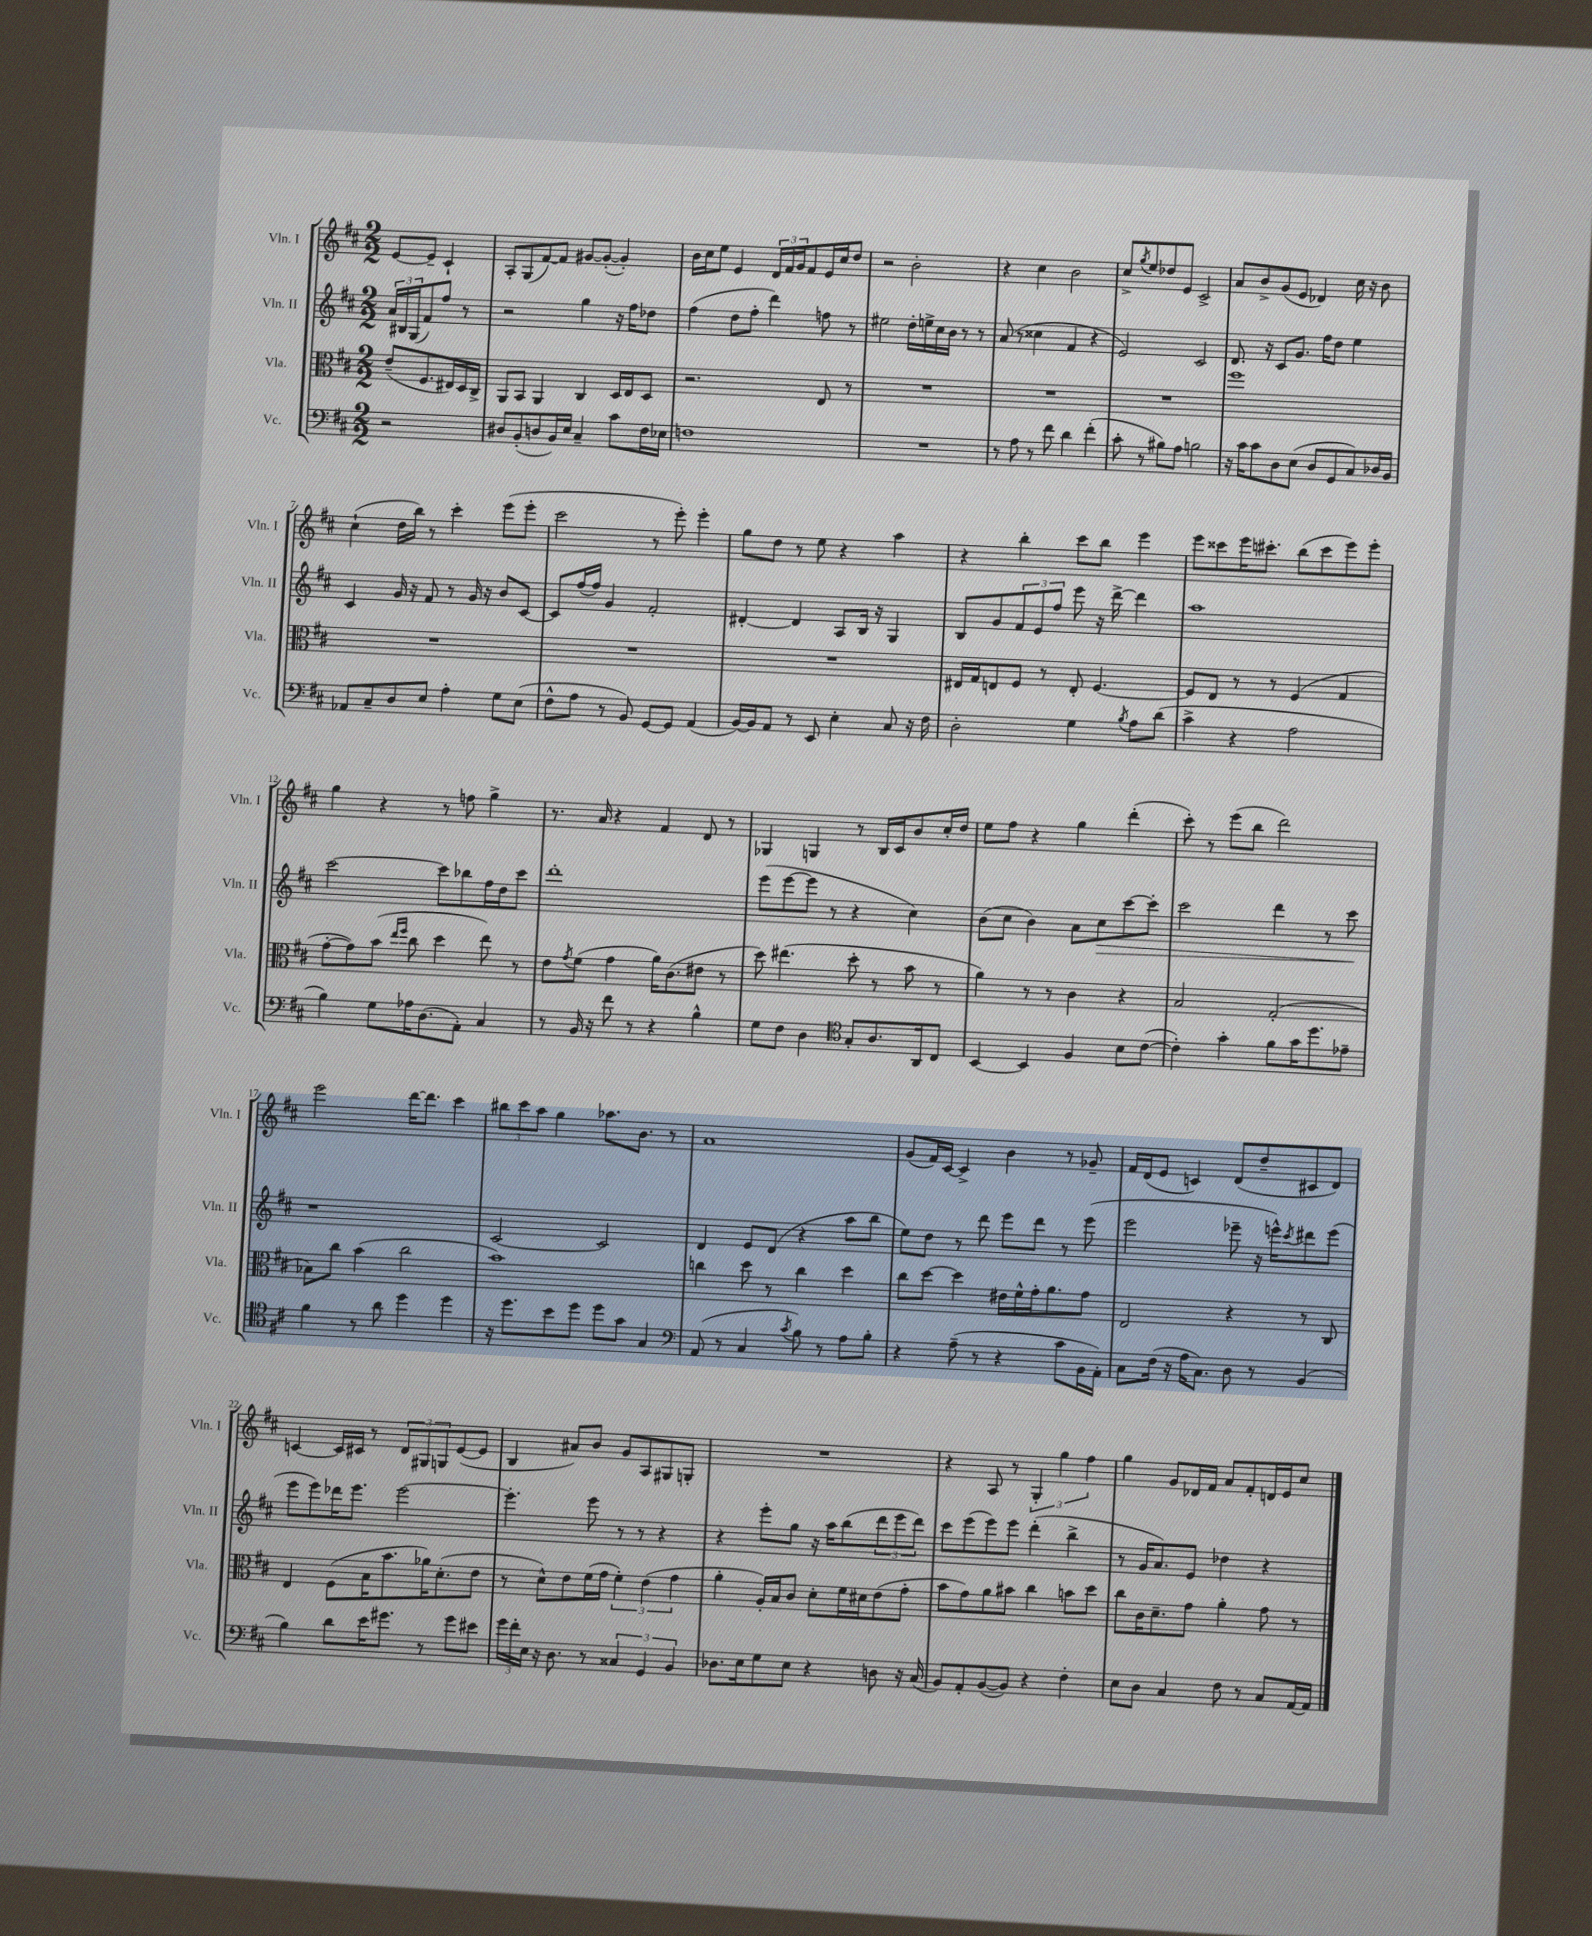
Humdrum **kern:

**kern	**kern	**kern	**dynam	**kern
*part4	*part3	*part2	*part2	*part1
*staff4	*staff3	*staff2	*staff2	*staff1
*I"Vc.	*I"Vla.	*I"Vln. II	*	*I"Vln. I
*I'Vc.	*I'Vla.	*I'Vln. II	*	*I'Vln. I
*clefF4	*clefC3	*clefG2	*	*clefG2
*k[f#c#]	*k[f#c#]	*k[f#c#]	*	*k[f#c#]
*M2/2	*M2/2	*M2/2	*	*M2/2
=	=	=	=	=
2r	(8e~/L	24a/LL	.	[8e/L
.	.	24B#X/	.	.
.	.	(24G/J	.	.
.	8.F#/	8f#/)	.	8e~/J]
.	.	8ff#/J	.	4c#`/
.	16E#X/L)	.	.	.
.	16D/	8r	.	.
.	16C#^/JJ	.	.	.
=1	=1	=1	=1	=1
8D#X/L	8AA/L	2r	.	8A'/L
(8BB'/	8BB/J	.	.	(8G/
8Dn/	4AA/	.	.	[8f#/)
16BB/L)	.	.	.	8f#/J]
16E/JJ	.	.	.	.
4C#~/	4C#/	4gg\	.	[8g#X/L
.	.	.	.	(8g#'/J_
8c#\L	16D/LL	16r	.	4g#'/])
.	16E/J	16ff#\KL	.	.
16F#\L	8D/J	8dd-X\J	.	.
16E-X\JJ	.	.	.	.
=2	=2	=2	=2	=2
1Fn	2.r	(4ff#\	.	16b\LL
.	.	.	.	16cc#\J
.	.	.	.	8ee\J
.	.	8dd\L	.	4e/
.	.	8ff#'\J	.	.
.	.	4ddd\)	.	24d/LL
.	.	.	.	24f#/
.	.	.	.	24g/J
.	.	.	.	8f#/
.	8E/	8ffn\	.	16e/L
.	.	.	.	16cc#/J
.	8r	8r	.	8dd/J
=3	=3	=3	=3	=3
1r	1r	2ee#X\	.	2r
.	.	16dd'\LL	.	2b'\
.	.	16een^\	.	.
.	.	16cc#\	.	.
.	.	16b\JJ	.	.
.	.	8r	.	.
.	.	8r	.	.
=4	=4	=4	=4	=4
8r	1r	(8a/	.	4r
8A\	.	8r	.	.
8r	.	4cc##X\	.	4cc#\
8f#\	.	.	.	.
4d\	.	4f#/	.	2b\
(4f#'\	.	4r	.	.
=5	=5	=5	=5	=5
8c#'\	1r	2e/)	.	8cc#^/L
.	.	.	.	8qgg/
8r	.	.	.	8ee/
8B#X\L)	.	.	.	8dd-X/
8A\J	.	.	.	8e/J
2Bn\	.	2c#/	.	2c#^/
=6	=6	=6	=6	=6
16r	1ff#	8.d/	.	8a/L
16c#\KL	.	.	.	.
8c#\	.	.	.	8b^/
.	.	16r	.	.
8D\	.	8c#/L	.	(8g/
(8E\J	.	8.g/J	.	8e/J
8D/L	.	.	.	4d-X/)
.	.	16ff#\KL	.	.
8GG/	.	8dd\J	.	.
8C#/)	.	4ee\	.	16cc#\
.	.	.	.	16r
16D-X/L	.	.	.	8b\
16BB/JJ	.	.	.	.
!!LO:LB:g=z
=7	=7	=7	=7	=7
8AA-X/L	1r	4c#/	.	(4cc#`\
8C#~/	.	.	.	.
8D/	.	16g/	.	16dd\LL
.	.	16r	.	16bb\JJ)
8E/J	.	8f#/	.	8r
4A'\	.	8r	.	4ccc#'\
.	.	16g/	.	.
.	.	16r	.	.
8G\L	.	8b/L	.	(8eee\L
(8E\J	.	[8c#/J	.	8eee'\J
=8	=8	=8	=8	=8
8F#^^\L	1r	8c#/L]	.	2ccc#\
8A\J	.	(16ff#/L	.	.
.	.	16ff#/JJ)	.	.
8r	.	4g/	.	.
8BB/)	.	.	.	.
[8GG/L	.	2f#'/	.	8r
8GG/J]	.	.	.	8eee'\)
(4AA/	.	.	.	4eee'\
=9	=9	=9	=9	=9
[16BB/LL)	1r	[4d#X'/	.	8gg\L
16BB/J]	.	.	.	.
8AA/J	.	.	.	8dd\J
8r	.	4d#/]	.	8r
8EE/	.	.	.	8ee\
4E'\	.	8A/L	.	4r
.	.	16B/Jk	.	.
.	.	16r	.	.
8C#/	.	4G/	.	4aa\
16r	.	.	.	.
16F#\	.	.	.	.
=10	=10	=10	=10	=10
2D'\	16E#X/LL	8B/L	.	4r
.	16G/J	.	.	.
.	8En/	8g/	.	.
.	8F#/J	12f#/	.	4bb'\
.	.	12e/	.	.
.	8r	.	.	.
.	.	12ff#/J	.	.
4G\	8E'/	8eee\	.	8ccc#\L
.	[4.F#/	16r	.	8bb\J
.	.	[16ddd^\	.	.
8qB/	.	.	.	.
8A\L	.	4ddd\]	.	4eee\
(8d\J	.	.	.	.
=11	=11	=11	=11	=11
4c#^\	8F#/L]	1aa	.	8eee\L
.	8E/J	.	.	8ccc##X\
4r	8r	.	.	16eee\K
.	.	.	.	8.ccc#X'\J
.	8r	.	.	.
2A\	(4F#/	.	.	(8bb\L
.	.	.	.	8ccc#\
.	4G/	.	.	8eee\)
.	.	.	.	8eee'\J
!!LO:LB:g=z
=12	=12	=12	=12	=12
4B\)	[8g'\L	[2ccc#\	.	4gg\
.	8g\])	.	.	.
8G\L	(8b\J	.	.	4r
.	16qqee/LL	.	.	.
.	16qqff#/JJ	.	.	.
16A-X\K	8cc#\	.	.	.
(8.D\	.	.	.	.
.	4dd\	8ccc#\L]	.	8r
8AA'\J)	.	8bb-X\	.	8ffn\
4C#/	8ee\)	16ff#\L	.	4gg^\
.	.	16dd\J	.	.
.	8r	8ccc#\J	.	.
=13	=13	=13	=13	=13
8r	8e\L	1ddd'	.	8.r
.	8qg/	.	.	.
16BB/	(8f#\J	.	.	.
16r	.	.	.	16a/
8f#\	4g\	.	.	4r
8r	.	.	.	.
4r	16a\KL)	.	.	4f#/
.	(8.c#\	.	.	.
4B^^\	8e#X\J	.	.	8d/
.	8r	.	.	8r
=14	=14	=14	=14	=14
8G\L	8dd\)	(8eee\L	.	4G-X/
8F#\J	(4.ee#X\	[8eee\	.	.
4D\	.	8eee\J]	.	4Gn/
.	.	8r	.	.
*clefC4	*	*	*	*
8G'/L	8dd'\	4r	.	8r
8.A/	8r	.	.	16B/LL
.	.	.	.	16c#/J
.	8b\	4cc#\)	.	8b/
16AA/k	.	.	.	.
8C#/J	8r	.	.	16cc#'/L
.	.	.	.	16dd/JJ
=15	=15	=15	=15	=15
[4BB/	4a\)	(8b\L	.	8ee\L
.	.	8cc#\J	.	8ff#\J
4BB/]	8r	4b\)	.	4r
.	8r	.	.	.
4F#/	4c#\	8a\L	.	4gg\
!	!	!	!LO:HP:b	!
.	.	8cc#\	>	.
8B\L	4r	[8ccc#\	.	(4ddd'\
([8c#\J	.	8ccc#'\J]	.	.
=16	=16	=16	=16	=16
4c#'\])	2B/	2ccc#\	.	8ccc#'\)
.	.	.	.	8r
4g'\	.	.	.	(8eee\L
.	.	.	.	8bb\J
8f#\L	(2G'/	4ddd\	.	2ddd\)
16g\K	.	.	.	.
8.dd\	.	.	.	.
.	.	8r	.	.
8e-X~\J	.	8ccc#\	.	.
.	.	.	]	.
!!LO:LB:g=z
=17	=17	=17	=17	=17
4f#\	8B-X\L)	1r	.	2eee\
.	8cc#\J	.	.	.
8r	(4b\	.	.	.
8a\	.	.	.	.
4dd\	2cc#\	.	.	[16ddd\KL
.	.	.	.	8.ddd\J]
4dd\	.	.	.	4ccc#\
=18	=18	=18	=18	=18
16r	1b)	[2c#/	.	12bb#X\L
8.dd\L	.	.	.	.
.	.	.	.	12ccc#\
.	.	.	.	12aa\J
8b\	.	.	.	4gg\
8dd\J	.	.	.	.
8dd\L	.	2c#/]	.	8.aa-X\L
8g\J	.	.	.	.
.	.	.	.	8.b\J
4G/	.	.	.	.
.	.	.	.	8r
=19	=19	=19	=19	=19
*clefF4	*	*	*	*
(8AA/	4ccn\	4d/	.	1a
8r	.	.	.	.
4C#/	8dd\	8e/L	.	.
.	8r	(8d/J	.	.
8qc#/	.	.	.	.
8B\)	4cc\	4r	.	.
8r	.	.	.	.
8A\L	4dd\	8aa\L	.	.
8B'\J	.	8bb\J	.	.
=20	=20	=20	=20	=20
4r	8cc#\L	8ee\L)	.	(8g/L
.	[8dd\J	8dd\J	.	16f#/L)
.	.	.	.	[16c#/JJ
(8A~\	4dd\]	8r	.	4c#^/]
8r	.	8ddd\	.	.
4r	16e#X\LL	8eee\L	.	4b\
.	16f#^^\	.	.	.
.	16g'\J	8ddd\J	.	.
.	8.a\	.	.	.
8c#\L	.	8r	.	8r
16BB\L	8g\J	(8eee\	.	8g-X~/
16AA'\JJ)	.	.	.	.
=21	=21	=21	=21	=21
8C#\L	2E/	2eee\	.	16f#/LL
.	.	.	.	(16d/J
(16F#\Jk	.	.	.	8e/J
16r	.	.	.	.
16A\KL	.	.	.	4cn/)
8.C#\J)	.	.	.	.
8D\	4r	8eee-X~\	.	(8d/L
8r	.	16r	.	8dd~/
.	.	16eeen^^\KL)	.	.
.	.	8qccc#/	.	.
(4BB/	8r	8ddd#X\	.	8c#X/
.	8C#/	(8eee\J	.	8d/J)
!!LO:LB:g=z
=22	=22	=22	=22	=22
4B\)	4E/	8eee\L	.	[4cn/
.	.	8eee\)	.	.
8d\L	(8F#\L	16ddd-X\K	.	16c/LL]
.	.	8.eee\J	.	16c#X/JJ
16e\K	16B\K	.	.	8r
8.g#X\J	8.b\	.	.	.
.	.	[2eee\	.	12d/L
.	.	.	.	12G#X/
8r	16a-X\K)	.	.	.
.	.	.	.	12Gn/
.	(8.d'\	.	.	.
8g#\L	.	.	.	([8e/
8e#X\J	8e\J	.	.	8e/J]
=23	=23	=23	=23	=23
24g\LL	8r	4.eee'\]	.	4B/
24f#'\	.	.	.	.
24E\JJ	.	.	.	.
16r	8d^^\L)	.	.	.
8.D\	.	.	.	.
.	8e\	.	.	8a#X/L)
8r	(16f#\L	8eee\	.	8b/J
.	16g\JJ	.	.	.
6C##X/	6f#'\)	8r	.	8g/L
.	.	8r	.	8A/
6GG/	(6e\	.	.	.
.	.	4r	.	8G#X/
6BB/	6g\	.	.	.
.	.	.	.	8Gn'/J
=24	=24	=24	=24	=24
8.D-X\L	4a'\	4r	.	1r
16E\k	.	.	.	.
8G\	16A'/LL)	8eee'\L	.	.
.	16B/J	.	.	.
8E\J	8c#/J	8gg\J	.	.
4r	8d'\L	16r	.	.
.	.	16aa\KL	.	.
.	16f#\L	(8bb\	.	.
.	16d#X\J	.	.	.
8Dn\	(8e\	12ddd\	.	.
.	.	12eee\	.	.
16r	8g'\J	.	.	.
.	.	12ddd\J)	.	.
(16C#/	.	.	.	.
=25	=25	=25	=25	=25
8BB/L)	8b\L	8ccc#\L	.	4r
8AA'/	8g\)	(8eee\	.	.
([8BB/	8a\	8eee\)	.	8A/
8BB/J])	8b#X\J	8eee\J	.	8r
4r	4cc#\	(4ddd'\	.	6G'/
.	.	.	.	6gg\
4F#'\	8bn\L	4bb^\	.	.
.	.	.	.	6ff#\
.	8dd\J	.	.	.
=26	=26	=26	=26	=26
8E\L	8cc#\L	8r	.	4gg\
8D\J	16c#\K	16g/KL	.	.
.	8.d~\	8.a/)	.	.
4C#/	.	.	.	8g/L
.	8g\J	8e/J	.	16d-X/L
.	.	.	.	16f#/JJ
8F#\	4a'\	4dd-X\	.	8a/L
8r	.	.	.	8f#'/
8C#/L	8g\	4r	.	16dn/L
.	.	.	.	16e/J
[16AA/L	8r	.	.	8cc#/J
16AA/JJ]	.	.	.	.
==	==	==	==	==
*-	*-	*-	*-	*-
